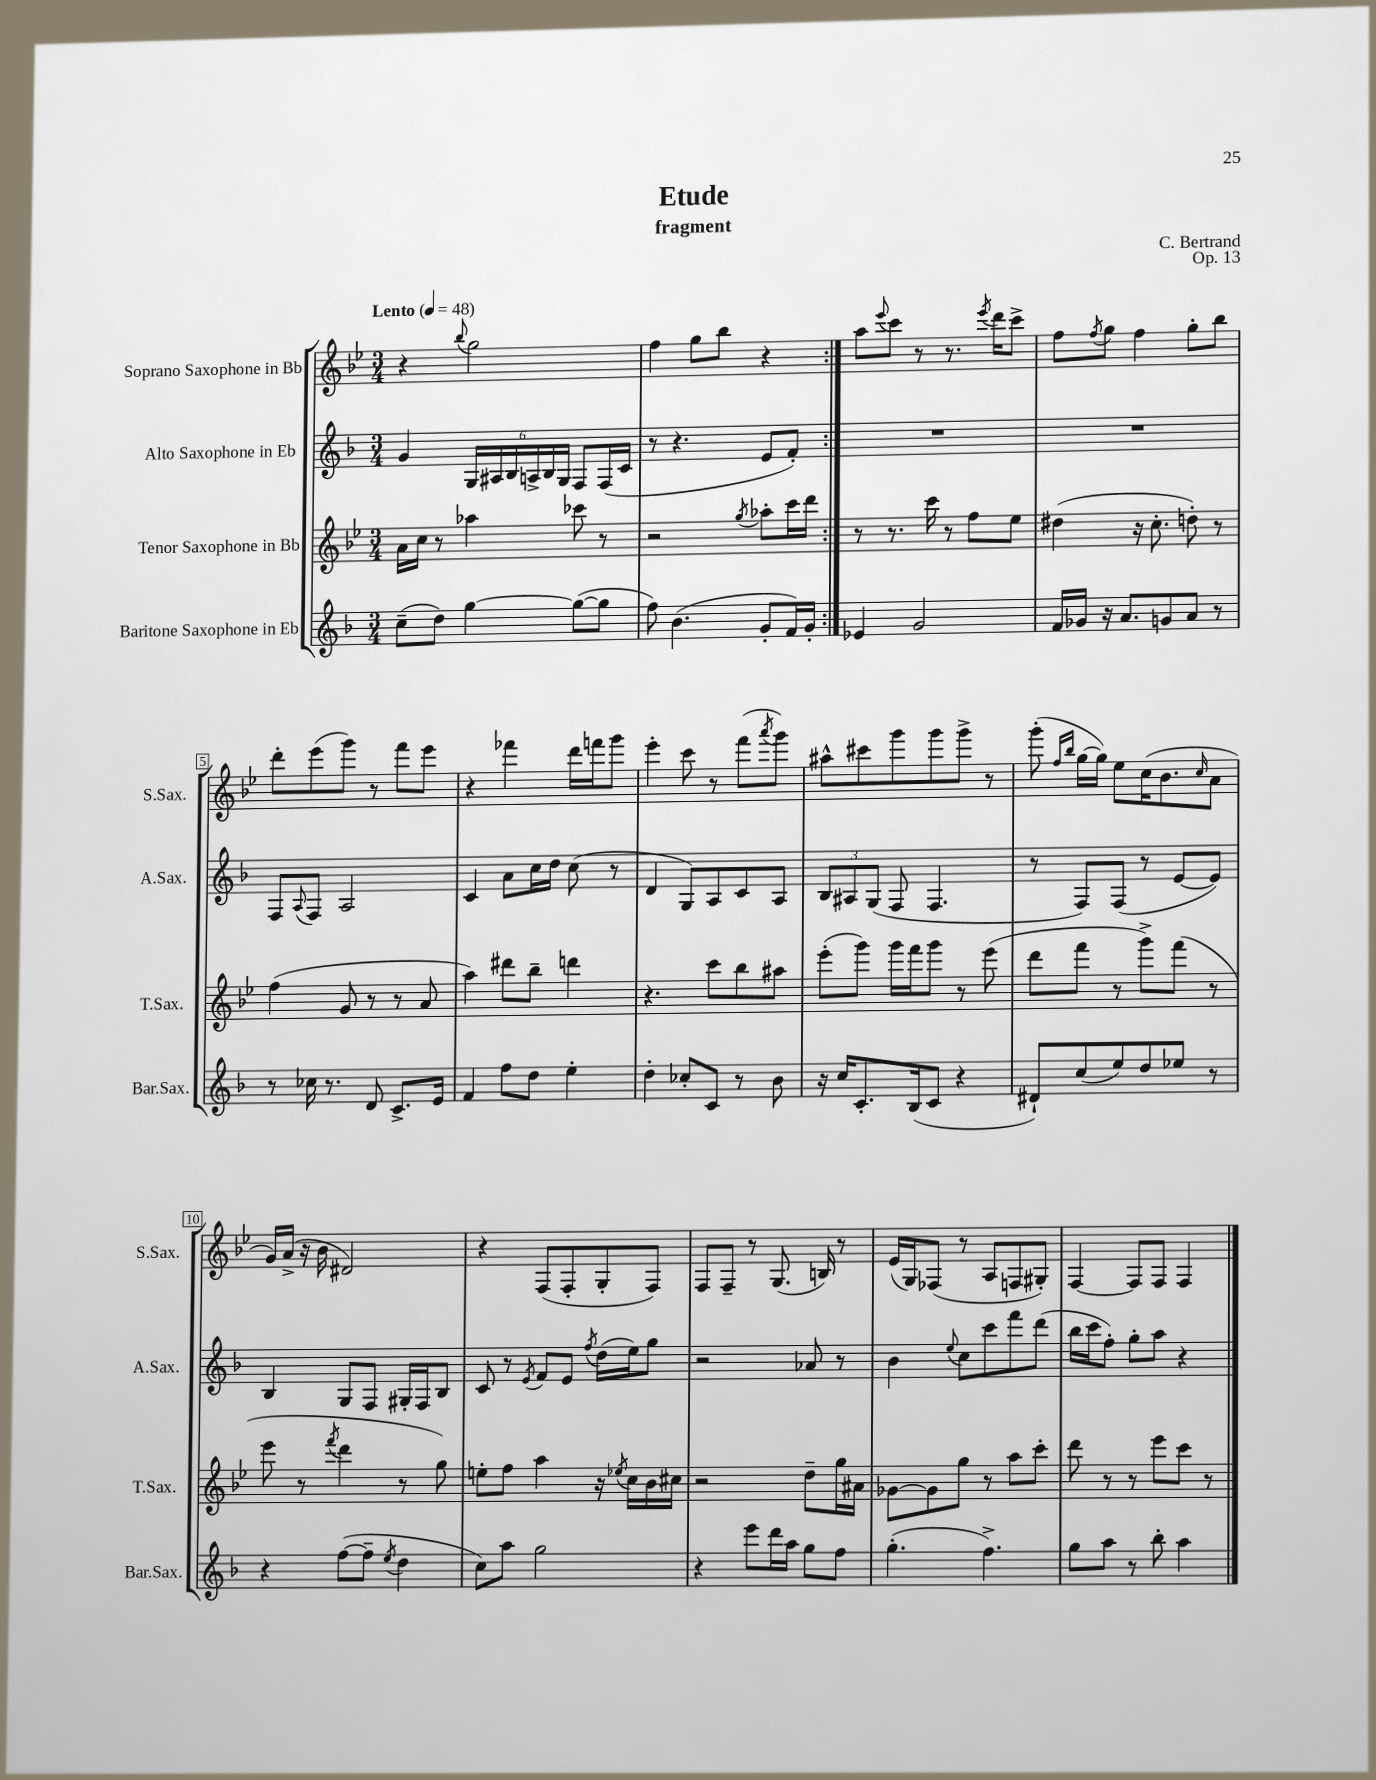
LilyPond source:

\header { title = "Etude" composer = "C. Bertrand" subtitle = "fragment" opus = "Op. 13" }
<<
\new StaffGroup <<
\new Staff = "s0" \with { instrumentName = "Soprano Saxophone in Bb" shortInstrumentName = "S.Sax." } {
    \clef treble \key bes \major \numericTimeSignature \time 3/4 \tempo "Lento" 4 = 48
    \repeat volta 2 { r4 \appoggiatura { bes''8 } g''2 |
    f''4 g''8 bes''8 r4 | }
    a''8 \appoggiatura { ees'''8 } c'''8 r8 r8. \acciaccatura { ees'''8 } d'''16 c'''8-> |
    f''8 \acciaccatura { f''8 } g''8 f''4 g''8-. bes''8 |
    d'''8-. ees'''8( g'''8) r8 f'''8 ees'''8 |
    r4 fes'''4 d'''16 f'''16 g'''8 |
    ees'''4-. c'''8 r8 f'''8( \acciaccatura { a'''8 } g'''8) |
    ais''8-^ cis'''8 g'''8 g'''8 g'''8-> r8 |
    g'''8-.( \grace { f''16 bes''16 } g''16~ g''16) ees''8 c''16( bes'8. \grace { c''16 } a'8 |
    g'16) a'16->( r16 bes'16 dis'2) |
    r4 f8( f8-. g8-. f8) |
    f8 f8-- r8 g8.( b16) r8 |
    ees'16( g16) fes8( r8 a8 f8 gis8-.) |
    f4~ f8 f8 f4 \bar "|." |
}
\new Staff = "s1" \with { instrumentName = "Alto Saxophone in Eb" shortInstrumentName = "A.Sax." } {
    \clef treble \key f \major \numericTimeSignature \time 3/4
    \repeat volta 2 { g'4 \tuplet 6/4 { g16 ais16 bes16 a16-> bes16 g16 } f8 f16( c'16 |
    r8 r4. e'8 f'8-.) | }
    R2. |
    R2. |
    f8 \appoggiatura { a8 } f8 a2 |
    c'4 a'8 c''16 d''16 c''8( r8 |
    d'4 g8) a8 c'8 a8 |
    \tuplet 3/2 { bes8 ais8 g8( } f8 f4. |
    r8 f8) f8( r8 e'8~ e'8) |
    bes4 g8 f8 gis16-. f16 bes8 |
    c'8 r8 \acciaccatura { e'8 } f'8 e'8 \acciaccatura { f''8 } d''16( e''16) g''8 |
    r2 aes'8 r8 |
    bes'4 \appoggiatura { e''8 } c''8 c'''8 f'''8 d'''8( |
    bes''16 c'''16 f''8-.) g''8-. a''8 r4 \bar "|." |
}
\new Staff = "s2" \with { instrumentName = "Tenor Saxophone in Bb" shortInstrumentName = "T.Sax." } {
    \clef treble \key bes \major \numericTimeSignature \time 3/4
    \repeat volta 2 { a'16 c''16 r8 aes''4 ces'''8 r8 |
    r2 \acciaccatura { g''8 } aes''8-. c'''16 d'''16 | }
    r8 r8. c'''16 r8 f''8 ees''8 |
    dis''4( r16 c''8.-. d''8-.) r8 |
    f''4( g'8 r8 r8 a'8 |
    a''4) dis'''8 bes''8-- d'''4 |
    r4. c'''8 bes''8 ais''8 |
    ees'''8-.( g'''8) g'''16 f'''16 g'''8 r8 ees'''8( |
    d'''8 f'''8 r8 g'''8->) f'''8( r8 |
    ees'''8 r8 \acciaccatura { f'''8 } d'''4 r8 g''8) |
    e''8-. f''8 a''4 r16 \acciaccatura { ees''8 } c''16 bes'16 cis''16 |
    r2 d''8-- g''16 ais'16 |
    ges'8~ ges'8 g''8 r8 a''8 c'''8-. |
    d'''8 r8 r8 ees'''8 c'''8 r8 \bar "|." |
}
\new Staff = "s3" \with { instrumentName = "Baritone Saxophone in Eb" shortInstrumentName = "Bar.Sax." } {
    \clef treble \key f \major \numericTimeSignature \time 3/4
    \repeat volta 2 { c''8--( d''8) g''4~ g''8~( g''8 |
    f''8) bes'4.( g'8-. f'16) g'16-. | }
    ees'4 g'2 |
    f'16 ges'16 r16 a'8. g'8 a'8 r8 |
    r8 ces''16 r8. d'8 c'8.-> e'16 |
    f'4 f''8 d''8 e''4-. |
    d''4-. ces''8-. c'8 r8 bes'8 |
    r16 c''16 c'8.-. bes16( c'8 r4 |
    dis'8-!) c''8( e''8) d''8 ees''8 r8 |
    r4 f''8~( f''8-- \acciaccatura { e''8 } d''4 |
    c''8) a''8 g''2 |
    r4 e'''8 d'''16 a''16 g''8 f''8 |
    g''4.-.( f''4.->) |
    g''8 a''8 r8 bes''8-. a''4 \bar "|." |
}
>>
>>
\layout { \context { \Score \override BarNumber.stencil = #(make-stencil-boxer 0.1 0.3 ly:text-interface::print) } }
